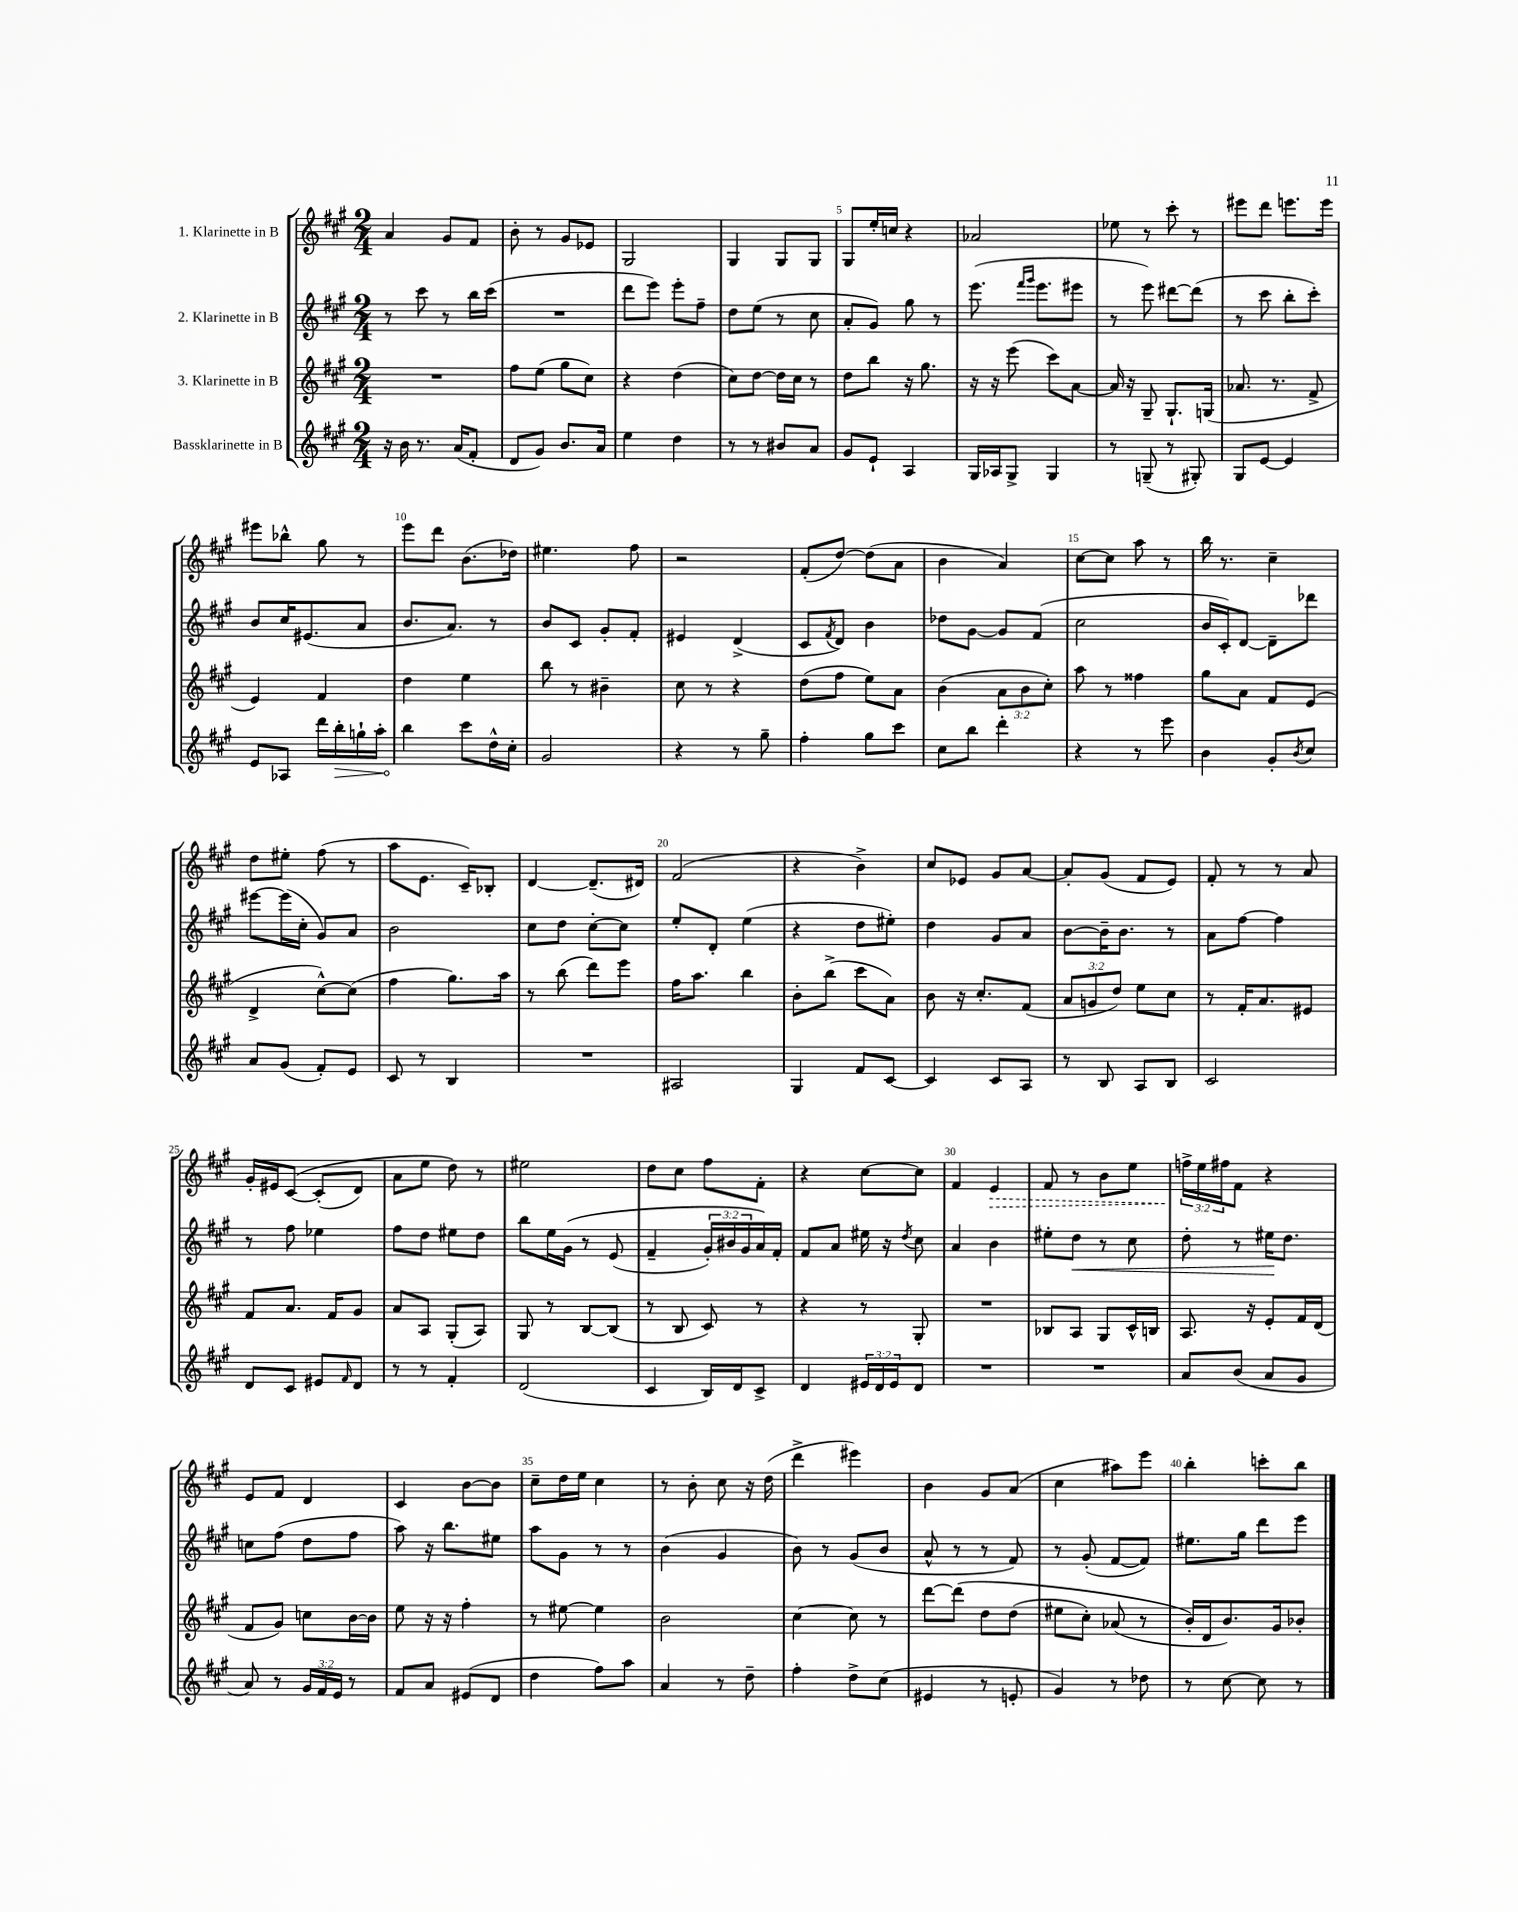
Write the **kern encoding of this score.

**kern	**kern	**kern	**kern
*staff4	*staff3	*staff2	*staff1
*clefG2	*clefG2	*clefG2	*clefG2
*k[f#c#g#]	*k[f#c#g#]	*k[f#c#g#]	*k[f#c#g#]
*M2/4	*M2/4	*M2/4	*M2/4
16r	2r	8r	4a/
16b\	.	.	.
8.r	.	8ccc#\	.
.	.	8r	8g#/L
(16a/LK	.	.	.
8f#'/J	.	16bb\LL	8f#/J
.	.	(16ccc#\JJ	.
=	=	=	=
8d/L	8ff#\L	2r	8b'\
8g#/J)	(8ee\J	.	8r
8.b/L	8gg#\L	.	8g#/L
.	8cc#\J)	.	8e-/J
16a/Jk	.	.	.
=	=	=	=
4ee\	4r	8ddd\L	2G#/
.	.	8eee\J)	.
4dd\	(4dd\	8eee'\L	.
.	.	8ff#~\J	.
=	=	=	=
8r	8cc#\L)	8dd\L	4G#/
8r	[8dd\J	(8ee\J	.
8b#/L	16dd\]LL	8r	8G#/L
.	16cc#\JJ	.	.
8a/J	8r	8cc#\	8G#/J
=	=	=	=
8g#/L	8dd\L	8a'/L	8G#/L
8e`/J	8bb\J	8g#/J)	16ee'/L
.	.	.	16cc/JJ
4A/	16r	8gg#\	4r
.	8.gg#\	.	.
.	.	8r	.
=	=	=	=
16G#/LL	16r	(8.eee\	2a-/
16A-/J	16r	.	.
8G#^/J	(8eee\	.	.
.	.	16qqfff#/LL	.
.	.	16qqggg#/JJ	.
.	.	8.eee\L	.
4G#/	8ccc#\L)	.	.
.	[8a\J	8eee#\J	.
=	=	=	=
8r	16a/]	8r	8ee-\
.	16r	.	.
(8G~/	8G#~/	8eee\)	8r
8r	8.G#`/L	[8ddd#\L	8ccc#'\
8G#'/)	.	(8ddd#\]J	8r
.	(16G/Jk	.	.
=	=	=	=
8G#/L	8.a-/	8r	8eee#\L
[8e/J	.	8ccc#\	8ddd\J
.	8.r	.	.
4e/]	.	8bb'\L	8.eee\L
.	8f#^/	8ccc#'\J)	.
.	.	.	16eee\Jk
=	=	=	=
8e/L	4e/)	8b/L	8eee#\L
8A-/J	.	16cc#/K	8bb-^^\J
.	.	(8.e#/	.
16ddd\LL	4f#/	.	8gg#\
16bb'\	.	.	.
16gg`\	.	8a/J	8r
16aa'\JJ	.	.	.
=	=	=	=
4bb\	4dd\	8.b/L	8eee\L
.	.	.	8ddd\J
.	.	8.a/J)	.
8ccc#\L	4ee\	.	(8.b\L
16dd^^\L	.	8r	.
16cc#'\JJ	.	.	16dd-\Jk)
=	=	=	=
2g#/	8bb\	8b/L	4.ee#\
.	8r	8c#/J	.
.	4b#~\	8g#'/L	.
.	.	8f#'/J	8ff#\
=	=	=	=
4r	8cc#\	4e#/	2r
.	8r	.	.
8r	4r	(4d^/	.
8gg#~\	.	.	.
=	=	=	=
4ff#'\	(8dd\L	8c#/L	(8f#'/L
.	.	8qf#/	.
.	8ff#\J	8d/J)	[8dd/J)
8gg#\L	8ee\L)	4b\	(8dd\]L
8ccc#\J	8a\J	.	8a\J
=	=	=	=
8cc#\L	(4b\	8dd-\L	4b\
8bb\J	.	[8g#\J	.
4ddd'\	12a\L	8g#/]L	4a/)
.	12b\	.	.
.	.	(8f#/J	.
.	12cc#'\J)	.	.
=	=	=	=
4r	8aa\	2cc#\	[8cc#\L
.	8r	.	8cc#\]J
8r	4ff##\	.	8aa\
8eee\	.	.	8r
=	=	=	=
4b\	8gg#\L	16b/LL	16bb\
.	.	16c#'/J)	8.r
.	8a\J	[8d/J	.
8g#'/L	8f#/L	8d~\]L	4cc#~\
8qb/	.	.	.
8cc#/J	(8e/J	8ddd-\J	.
=	=	=	=
8a/L	4d^/	[8eee#\L	8dd\L
(8g#/J	.	(16eee#\]L	8ee#'\J
.	.	16cc#'\JJ	.
8f#'/L)	[8cc#^^\L)	8g#/L)	(8ff#\
8e/J	(8cc#\]J	8a/J	8r
=	=	=	=
8c#/	4ff#\	2b\	8aa\L
8r	.	.	8.e\J
4B/	8.gg#\L)	.	.
.	.	.	16c#~/LK)
.	.	.	8B-'/J
.	16aa\Jk	.	.
=	=	=	=
2r	8r	8cc#\L	[4d/
.	(8bb\	8dd\J	.
.	8ddd\L)	[8cc#'\L	(8.d~/]L
.	8eee\J	8cc#\]J	.
.	.	.	16d#/Jk)
=	=	=	=
2A#/	16ff#\LK	8ee'/L	(2f#/
.	8.aa\J	.	.
.	.	8d'/J	.
.	4bb\	(4ee\	.
=	=	=	=
4G#/	8b'\L	4r	4r
.	(8bb^\J	.	.
8f#/L	8ccc#\L	8dd\L	4b^\)
[8c#/J	8a\J)	8ee#'\J)	.
=	=	=	=
4c#/]	8b\	4dd\	8cc#/L
.	16r	.	8e-/J
.	8.cc#'/L	.	.
8c#/L	.	8g#/L	8g#/L
8A/J	(8f#/J	8a/J	[8a/J
=	=	=	=
8r	12a/L	[8b\L	8a'/]L
.	12g/	.	.
8B/	.	16b~\]K	(8g#/J
.	12dd/J)	.	.
.	.	8.b\J	.
8A/L	8ee\L	.	8f#/L
8B/J	8cc#\J	8r	8e/J)
=	=	=	=
2c#/	8r	8a\L	8f#'/
.	16f#'/LK	[8ff#\J	8r
.	8.a/	.	.
.	.	4ff#\]	8r
.	8e#/J	.	8a/
=	=	=	=
8d/L	8f#/L	8r	16g#'/LL
.	.	.	16e#/J
8c#/J	8.a/J	8ff#\	&([8c#/J
8e#/L	.	4ee-\	(8c#'/]L
.	16f#/LK	.	.
16qqf#/	.	.	.
8d/J	8g#/J	.	8d/J)
=	=	=	=
8r	8a/L	8ff#\L	8a\L
8r	8A/J	8dd\J	8ee\J
4f#'/	(8G#'/L	8ee#\L	8dd\&)
.	8A/J)	8dd\J	8r
=	=	=	=
(2d/	8G#/	8bb\L	2ee#\
.	8r	16ee\L	.
.	.	&(16g#\JJ	.
.	[8B/L	8r	.
.	(8B/]J	(8e/	.
=	=	=	=
4c#/	8r	4f#~/	8dd\L
.	8B/	.	8cc#\J
16B/LL)	8c#/)	24g#'/LL)	8ff#\L
.	.	24b#/	.
16d/J	.	.	.
.	.	24g#/	.
8c#^/J	8r	16a/&)	8f#'\J
.	.	16f#'/JJ	.
=	=	=	=
4d/	4r	8f#/L	4r
.	.	8a/J	.
24e#/LL	8r	16ee#\	[8cc#\L
24d/	.	.	.
.	.	16r	.
24e#/J	.	.	.
.	.	8qdd/	.
8d/J	8G#'/	8cc#\	8cc#\]J
=	=	=	=
2r	2r	4a/	4f#/
.	.	4b\	4e/
=	=	=	=
2r	8B-/L	8ee#'\L	8f#/
.	8A/J	8dd\J	8r
.	8G#/L	8r	8b\L
.	16c#^^/L	8cc#\	8ee\J
.	16B/JJ	.	.
=	=	=	=
8a/L	8.A/	8dd'\	24ff^\LL
.	.	.	24ee\
.	.	.	24ff#\J
(8b/J	.	8r	8f#\J
.	16r	.	.
8a/L	8e'/L	16ee#\LK	4r
.	.	8.dd\J	.
8g#/J	16f#/L	.	.
.	(16d/JJ	.	.
=	=	=	=
8a/)	8f#/L	8cc\L	8e/L
8r	8g#/J)	(8ff#\J	8f#/J
24g#/LL	8cc\L	8dd\L	4d/
24f#/	.	.	.
24e/JJ	.	.	.
8r	[16b\L	8ff#\J	.
.	16b\]JJ	.	.
=	=	=	=
8f#/L	8ee\	8aa\)	4c#/
8a/J	16r	16r	.
.	16r	8.bb\L	.
(8e#/L	4ff#'\	.	[8b\L
8d/J	.	8ee#\J	8b\]J
=	=	=	=
4dd\	8r	8aa\L	8cc#~\L
.	[8ee#\	8g#\J	16dd\L
.	.	.	16ee\JJ
8ff#\L)	4ee#\]	8r	4cc#\
8aa\J	.	8r	.
=	=	=	=
4a/	2b\	(4b\	8r
.	.	.	8b'\
8r	.	4g#/	8cc#\
8dd~\	.	.	16r
.	.	.	(16dd\
=	=	=	=
4ff#'\	[4cc#\	8b\)	4ddd^\
.	.	8r	.
8dd^\L	8cc#\]	(8g#/L	4eee#\)
(8cc#\J	8r	8b/J	.
=	=	=	=
4e#/	[8ddd\L	8a^^/	4b\
.	&(8ddd\]J	8r	.
8r	8dd\L	8r	8g#/L
8e'/	(8dd\J	8f#/)	(8a/J
=	=	=	=
4g#/)	8ee#\L	8r	4cc#\
.	8cc#'\J)	(8g#'/	.
8r	(8a-/	[8f#/L	8aa#\L)
8dd-\	8r	8f#/]J)	8eee\J
=	=	=	=
8r	16b'/LL&)	8.ee#\L	4bb'\
.	16d/J	.	.
[8cc#\	8.b/)	.	.
.	.	16gg#\Jk	.
8cc#\]	.	8ddd\L	8ccc'\L
.	16g#/k	.	.
8r	8b-'/J	8eee\J	8bb\J
==	==	==	==
*-	*-	*-	*-
